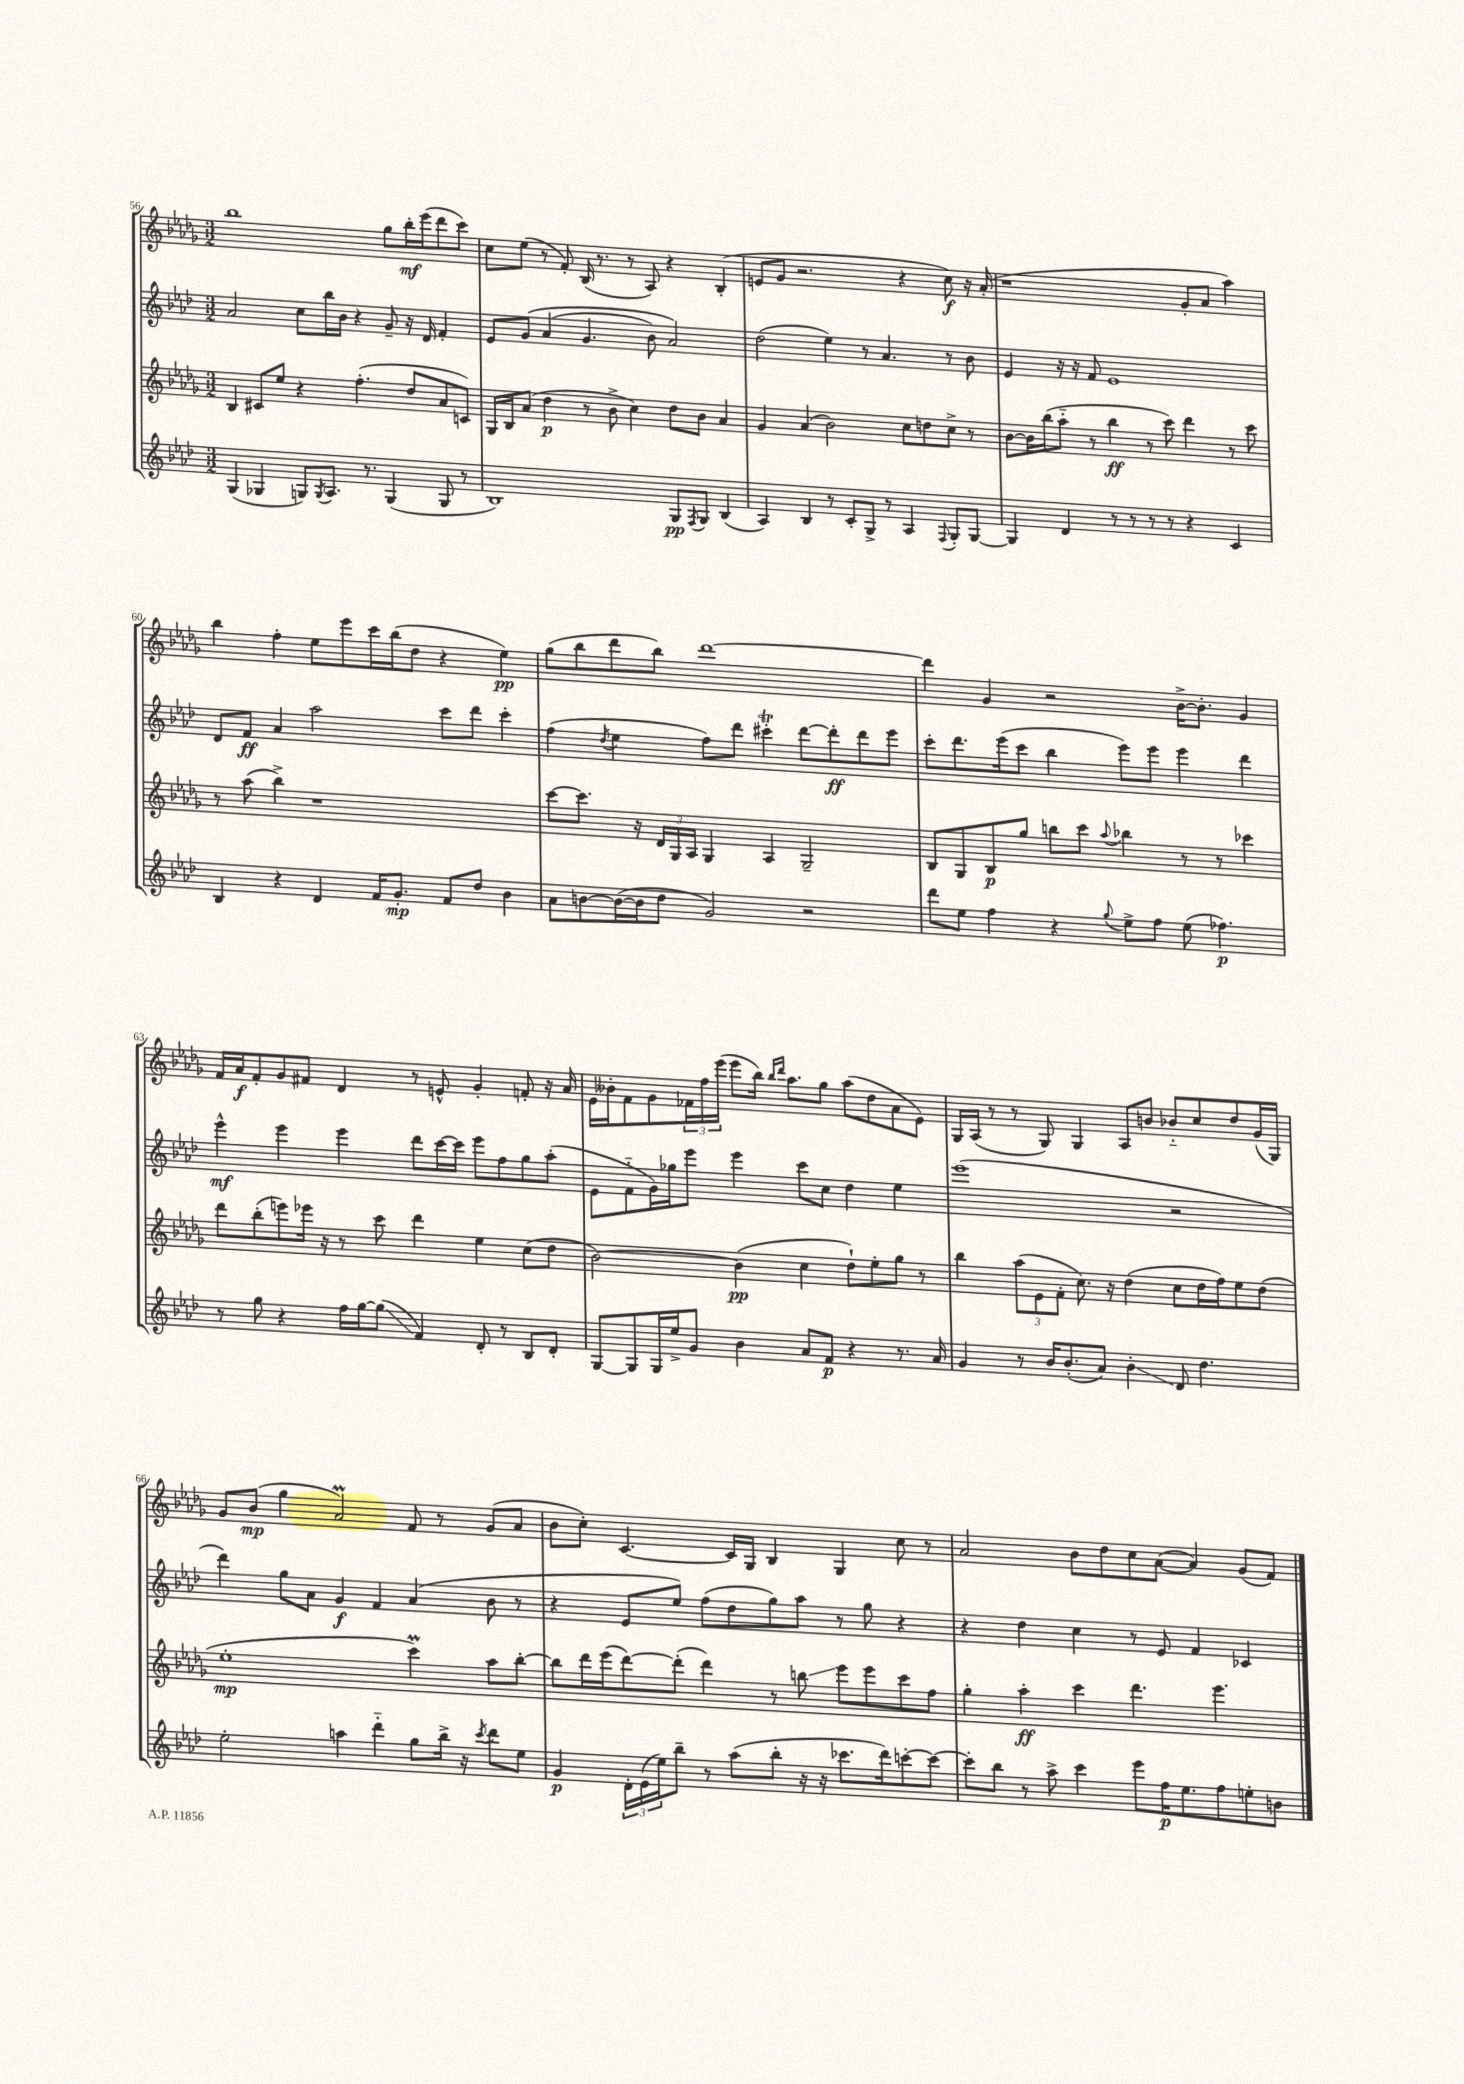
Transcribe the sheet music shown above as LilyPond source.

<<
\new StaffGroup <<
\new Staff = "s0" {
    \clef treble \key des \major \numericTimeSignature \time 3/2
    bes''1 ges''8 bes''16-.\mf ees'''16( des'''8 c'''8) |
    c''8 ees''8( r8 f'8-.) bes16( r8. r8 aes8) r4 bes4-.( |
    e'8 ges'8 r2. r4 c''8\f) r16 aes'16-.( |
    r1 ges'8-. aes'8 aes''4) |
    bes''4 f''4-. ees''8 ees'''8 c'''16 bes''16( des''8 r4 ees''4\pp) |
    ges''8( bes''8 des'''8 bes''8) des'''1~ |
    des'''4 ges'4 r2 bes'16~-> bes'8.-. ges'4 |
    f'16 aes'16\f f'8-. ges'8 fis'8 des'4 r8 e'8-^ ges'4-. f'8-. r16 aes'16 |
    ees'16 beses'16-. f'8 ges'8 \tuplet 3/2 { fes'16 f''16 ees'''16( } ees'''8 bes''16) \grace { bes''16 des'''16 } aes''8. ges''8 aes''8( des''8 aes'8 ees'8) |
    ges16 aes16( r8 r8 ges8) ges4 aes8 b'8 bes'8-_ c''8 des''8 ges'16( ges16) |
    ges'8 bes'8\mp( ges''4 aes'2\prall) f'8 r8 ges'8( aes'8 |
    bes'8 c''8-.) c'4.~ c'16 ges16 bes4 ges4 c''8 r8 |
    aes'2 bes'8 des''8 c''8 aes'8~( aes'4) ges'8( f'8) \bar "|." |
}
\new Staff = "s1" {
    \clef treble \key aes \major \numericTimeSignature \time 3/2
    aes'2 c''8 bes''16 bes'16 r4 g'8-- r16 des'16 f'4-. |
    ees'8 g'8\( aes'4( g'4. bes'8) aes'2\) |
    des''2( ees''4) r8 aes'4. r8 bes'8 |
    ees'4 r16 r16 f'8 ees'1 |
    des'8 f'8\ff aes'4 aes''2 c'''8 des'''8 c'''4-. |
    f''4( \acciaccatura { des''8 } ees''4 f''8) des'''8 cis'''4-.\trill des'''8~ des'''8-.\ff des'''8 ees'''8 |
    c'''8-. des'''8. ees'''16( c'''8 bes''4 ees'''8) ees'''8 ees'''4 des'''4 |
    ees'''4-^\mf ees'''4 ees'''4 des'''8 c'''16~ c'''16 ees'''8 f''8 g''8 aes''8-.( |
    ees'8 f'8-_ g'16) ges''16 ees'''8 ees'''4 c'''8 c''8 des''4 ees''4 |
    ees'''1( r2 |
    des'''4) g''8 aes'8 g'4\f f'4 aes'4( bes'8 r8 |
    r4 ees'8 ees''8) f''8( des''8 g''8) aes''8 r8 g''8 r4 |
    r4 des''4 c''4 r8 ees'8 f'4 ces'4 \bar "|." |
}
\new Staff = "s2" {
    \clef treble \key des \major \numericTimeSignature \time 3/2
    bes4 cis'8 ees''8 r4 f''4.-.( des''8 aes'8 c'8) |
    ges16 bes16 aes'8( des''4\p r8 bes'8-> c''4) des''8 bes'8 aes'4 |
    ges'4 aes'4( bes'2) c''8 d''8 c''8-> r8 |
    bes'8~ bes'16 bes''16( aes''8-_ r8 bes''4\ff r8 c'''8) des'''4 r8 c'''8 |
    r8 aes''8( bes''4->) r1 |
    c'''8~ c'''8. r16 \tuplet 3/2 { des'16 ges16 aes16 } ges4 aes4 ges2-- |
    bes8 ges8 bes8\p ges''8 b''8 c'''8 \appoggiatura { aes''8 } bes''4 r8 r8 ces'''4 |
    des'''8 bes''8-.( e'''8) ees'''16 r16 r8 c'''8 des'''4 ees''4 c''8( des''8 |
    bes'2~) bes'4\pp( c''4 des''8-!) ees''8-. ges''8 r8 |
    bes''4 \tuplet 3/2 { aes''8( ees'8 f'8-. } c''8.) r16 des''4( c''8 des''16 f''16) ees''8 des''8( |
    ees''1-.\mp c'''4\prall) aes''8 bes''8~-. |
    bes''8 des'''16 ees'''16( des'''8~) des'''8-.( des'''4) r8 b''8\glissando ees'''8 ees'''8 c'''8 f''8 |
    ges''4-. aes''4-.\ff c'''4 des'''4. ees'''4. \bar "|." |
}
\new Staff = "s3" {
    \clef treble \key aes \major \numericTimeSignature \time 3/2
    g4( ges4 g8) \acciaccatura { g8 } aes8. r8. g4( g8 r8 |
    bes1) g8\pp \acciaccatura { f8 } g8 bes4( |
    aes4) bes4 r8 c'8-. g8-> r8 aes4 \appoggiatura { f8 } g8-. g8~ |
    g4 des'4 r8 r8 r8 r8 r4 c'4 |
    bes4 r4 des'4 f'16 g'8.-.\mp f'8 des''8 bes'4 |
    aes'8 b'8~ b'16~( b'16 des''8 g'2) r2 |
    des'''8 ees''8 f''4 r4 \appoggiatura { g''8 } ees''8-> f''8 ees''8( fes''4.\p) |
    r8 g''8 r4 f''16 g''16~ g''8\glissando( f'4) des'8-. r8 bes8 des'8-. |
    g8~ g8 g16 ees''16-> g'8 bes'4 aes'8 f'8\p r4 r8. aes'16 |
    g'4 r8 bes'16 bes'8.-.( aes'8) bes'4-.\glissando des'8 des''4. |
    ees''2-. a''4 des'''4-_ g''8 bes''16-> r16 \acciaccatura { c'''8 } des'''8 ees''8 |
    g'4\p \tuplet 3/2 { des'16-. ees'16( ees''16) } bes''8-- r8 aes''8( bes''8-. r16 r16 ces'''8. des'''16) c'''8~-. c'''8~ |
    c'''8-. bes''8 r8 aes''8-> c'''4 ees'''8 f''16\p ees''8. f''8 e''8-. b'8 \bar "|." |
}
>>
>>
\layout { \context { \Score currentBarNumber = #56 } }
